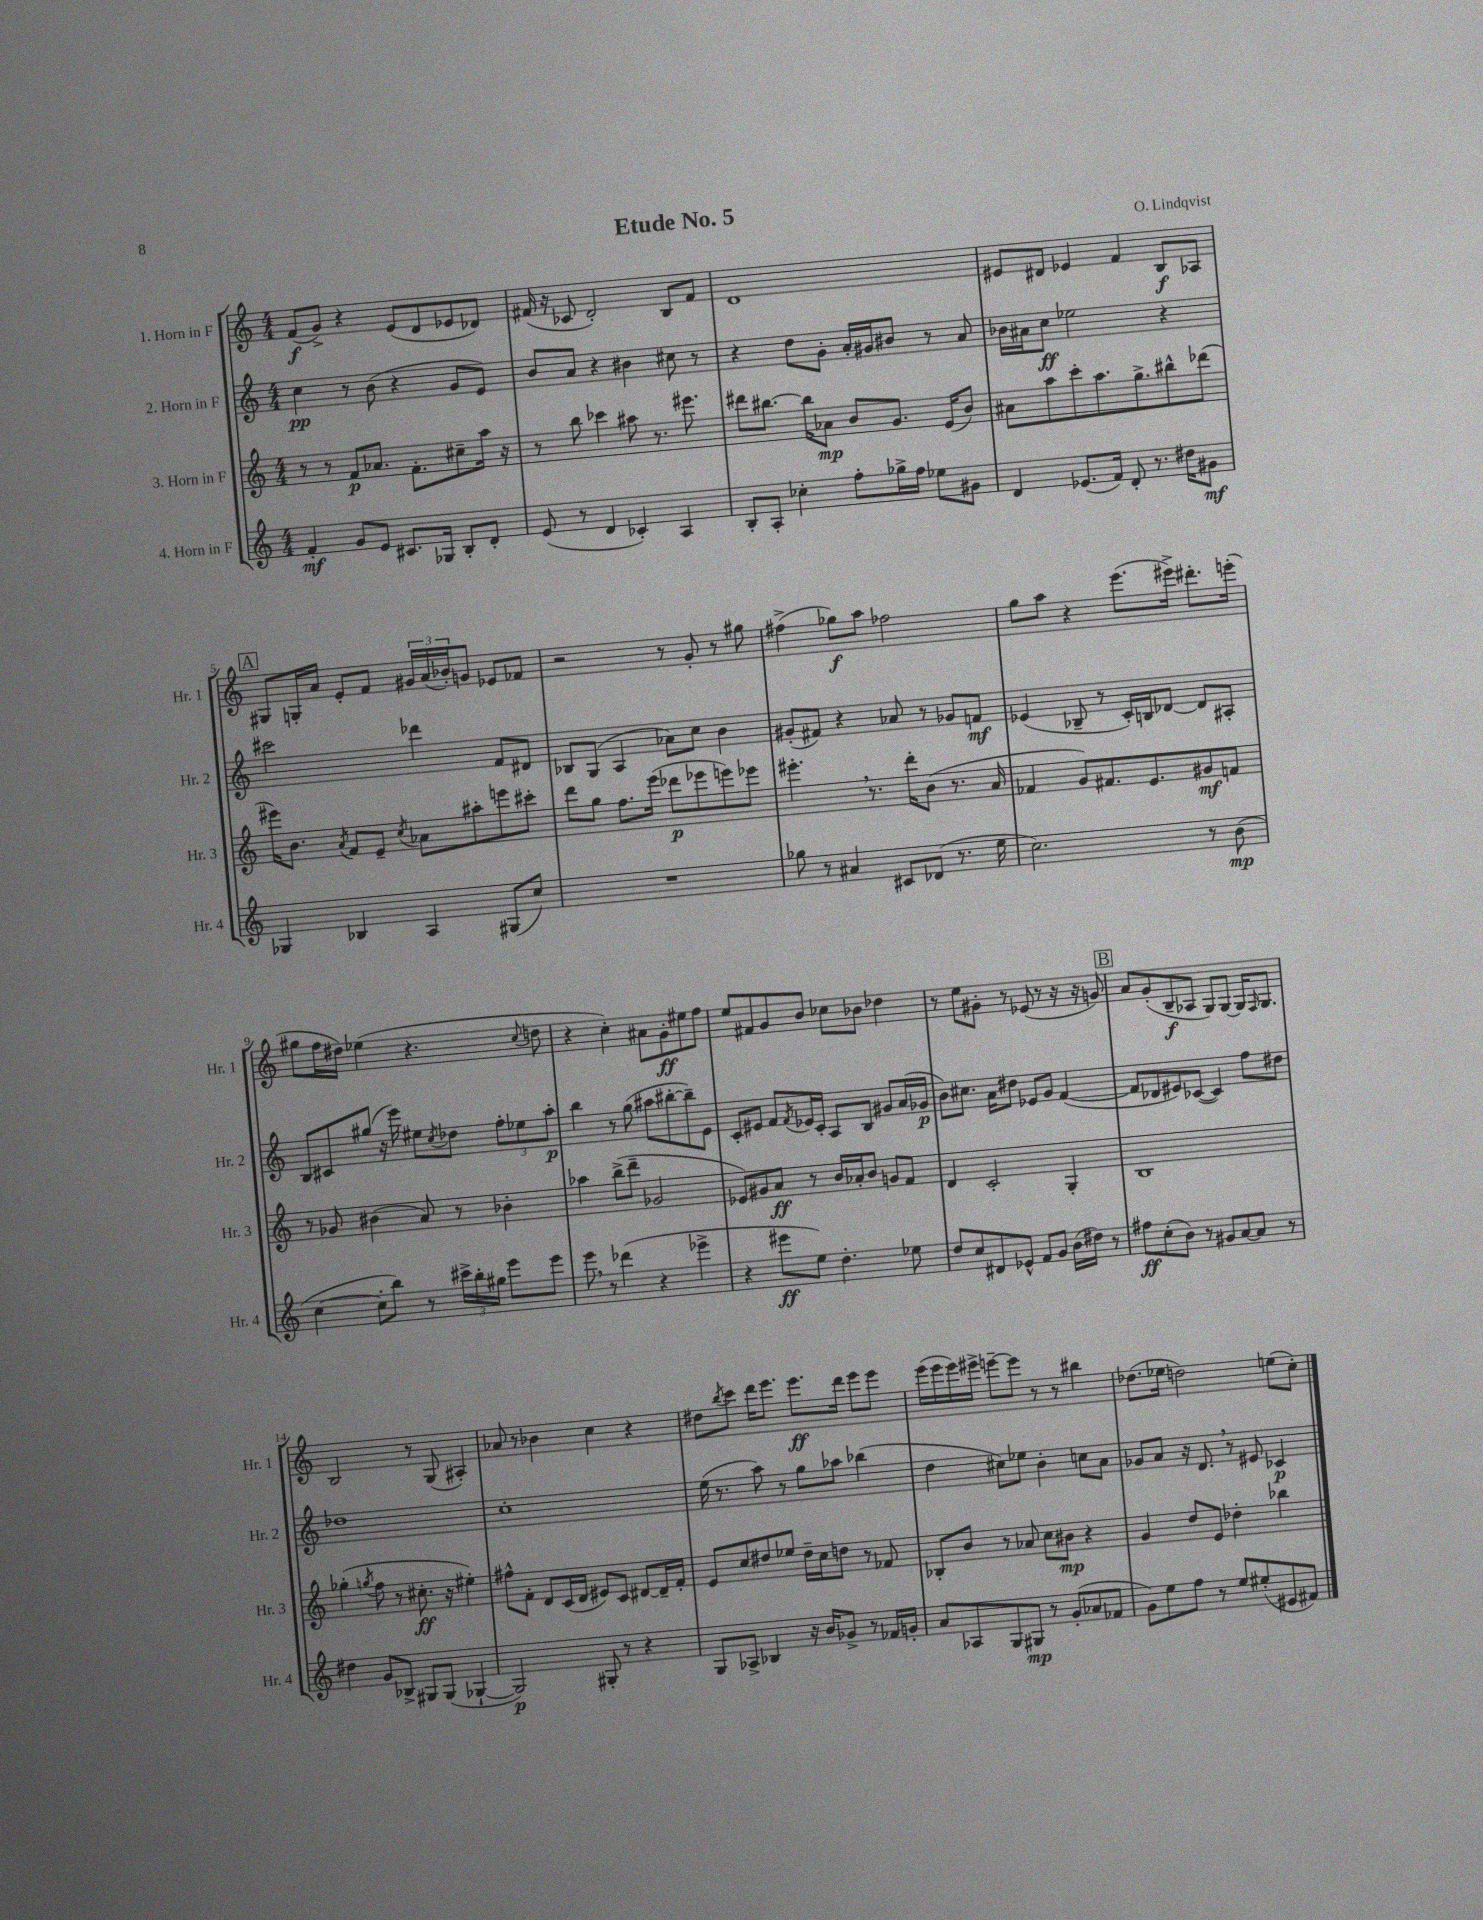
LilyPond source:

\header { title = "Etude No. 5" composer = "O. Lindqvist" }
<<
\new StaffGroup <<
\new Staff = "s0" \with { instrumentName = "1. Horn in F" shortInstrumentName = "Hr. 1" } {
    \clef treble \key c \major \numericTimeSignature \time 4/4
    f'8\f( g'8->) r4 e'8( d'8 ees'8 des'8) |
    fis'16( r16 ces'8 d'2-.) b8 fis'8 |
    d'1 |
    eis'8 dis'8 ees'4 f'4 b8\f aes8 |
    \mark \markup { \box "A" } gis8 g16-. a'16 e'8-. f'8 \tuplet 3/2 { gis'16 a'16( bes'16-.) } g'8 ees'8 fes'8 |
    r2 r8 g'8-. r8 gis''8 |
    fis''4->( ges''8\f) a''8 fes''2 |
    g''8 a''8 r4 e'''8.( eis'''16->) dis'''8.-. e'''16-.( |
    gis''8 f''16 dis''16) ees''4( r4. \appoggiatura { c''8 } d''8 |
    r4 c''4-.) ais'8 g'8-.\ff eis''8 f''8 |
    e''8 fis'8 g'8 b'8 ces''8 bes'8 des''4 |
    r8 e''8 gis'8-. r8 ees'8( r8 r16 r16 g'8) |
    \mark \markup { \box "B" } a'8 g'8-.( b8--\f aes8 g8) g8~ g16 \grace { f16 } g8. |
    b2 r8 g8( ais4-.) |
    aes'8 r8 bes'4 c''4 r4 |
    dis''8 \acciaccatura { b''8 } c'''8 d'''16 e'''8. e'''8.\ff d'''16 e'''8 e'''8 |
    e'''16( e'''16 e'''16) eis'''16-> e'''8~-- e'''8 r8 r8 bis''4 |
    des''8.( ees''16 d''2) e''8( c''8-.) \bar "|." |
}
\new Staff = "s1" \with { instrumentName = "2. Horn in F" shortInstrumentName = "Hr. 2" } {
    \clef treble \key c \major \numericTimeSignature \time 4/4
    c''4\pp r8 b'8( r4 g'8 e'8) |
    b'8 a'8 r4 bis'4 cis''8 r8 |
    r4 d''8 g'8-. a'16-. gis'16 bis'8 r8 a'8 |
    bes'16 ais'16 c''8\ff ees''2 r4 |
    \mark \markup { \box "A" } cis'''2 des'''4 f'8 dis'8 |
    bes8 g8( a4 aes'8) c''8 b'4 |
    gis'8-.( fis'8) r4 aes'8 r8 ges'8 f'8\mf |
    ees'4( bes8-- r8 c'16-.) b16 des'8~ des'8 ais8-. |
    b8 cis'8 gis''8( r16 e'''16) eis''8 \acciaccatura { c''8 } des''8 \tuplet 3/2 { f''8-. ees''8 a''8-.\p } |
    b''4 r8 g''8( ais''8 bis''8~-. bis''8--) e'8 |
    c'8-. eis'8 f'8 \acciaccatura { f'8 } ees'16 c'16-. a8 b8 gis'8 a'16( ges'16\p |
    b'8) cis''8. a'16 dis''8 ees'8 g'8 f'4~( |
    \mark \markup { \box "B" } f'8 des'8 eis'8) ces'8~( ces'4) f''8 dis''8 |
    des''1 |
    c''1-. |
    e''16( r8. a''8) r8 g''8 aes''8 bes''4( |
    d''4 cis''8) ees''8 b'4-. c''8 a'8 |
    ges'8 a'8 r16 d'8. \breathe r8 eis'8 ces'4\p \bar "|." |
}
\new Staff = "s2" \with { instrumentName = "3. Horn in F" shortInstrumentName = "Hr. 3" } {
    \clef treble \key c \major \numericTimeSignature \time 4/4
    r8 r8 f'8\p aes'8. f'8.-. cis''8-- a''16 r16 |
    r8 b''8 ces'''4 ais''8 r8. eis'''8. |
    dis'''8 bis''8.~ bis''16 aes'8\mp b'8 g'8. e'16( b'8) |
    ais'8 a''8 c'''8-. a''8. g''8.-> bis''8-^ des'''8( |
    \mark \markup { \box "A" } eis'''16) b'8. \acciaccatura { a'8 } f'8 e'8-- \acciaccatura { c''8 } aes'8 ais''8-. e'''8 cis'''8-. |
    d'''8 g''8 f''8. e'''16( des'''8\p ees'''8 e'''8) ees'''8 |
    eis'''4.-. \breathe r8. d'''16-. b'8( r8. a'16 |
    fes'4 g'8) fis'8. e'8. gis'8\mf f'8 |
    r8 ges'8 bis'4( a'8) r8 bes'4-. |
    aes''4 b''8->( d'''8-- ges'2 |
    ees'8) gis'8 a'8\ff r8 b'16 aes'16-. b'8 g'8 f'8 |
    d'4 c'2-. g4-. |
    \mark \markup { \box "B" } b1 |
    ges''4-.( \acciaccatura { g''8 } f''8 r8 cis''8.-.\ff r16 eis''4-.) |
    fis''8-^ f'8-. d'8 c'16( d'16 eis'8) c'8 dis'8~ dis'16-- f'16-. |
    e'8 c''8 dis''8 ees''8 dis''16-- c''16 d''8 r8 fes'8 |
    bes8-. b'8 r8 aes'8 c''8 bis'8\mp r4 |
    g'4 d''8 e'8 des''4-. bes''4 \bar "|." |
}
\new Staff = "s3" \with { instrumentName = "4. Horn in F" shortInstrumentName = "Hr. 4" } {
    \clef treble \key c \major \numericTimeSignature \time 4/4
    f'4-.\mf g'8 e'8 cis'8. ges16 b8-. d'8-. |
    e'8( r8 d'4 ces'4-.) a4 |
    b8-. a8-. ces''4-. f''8-. ges''16-> f''16 ees''8 gis'8 |
    d'4 ees'8.( f'16) d'8-. r8. dis''16 gis'8\mf |
    \mark \markup { \box "A" } ges4 bes4 a4 gis8( c''8) |
    R1 |
    ges''8 r8 ais'4 cis'8 des'8( r8. e''16 |
    c''2.) r8 b'8\mp( |
    c''4~ c''8-. b''8) r8 \tuplet 3/2 { cis'''16-> b''16-. gis''16 } e'''8 e'''8 |
    e'''8 \breathe r8 des'''4( r4 ees'''4-> |
    r4 eis'''8\ff e''8) d''4.-. ees''8 |
    d''8 c''8 dis'8 ees'8-^ f'8 g'8 b'16( dis''16) r8 |
    \mark \markup { \box "B" } fis''8\ff c''8-.( b'8) r8 gis'8 a'8~ a'8 r8 |
    dis''4 g'8 bes8-> gis8 gis8( ges4~-! |
    ges2\p) gis8-. r8 r4 |
    g8 aes8-> bes4 r16 b'16 ges'8-> r8 fes'16 g'16-. |
    a'8 aes8 g8 gis8\mp r8 g'8-.( aes'8 fes'8 |
    g'8) e''8 f''8 r8 e''8 eis''8-.( eis'8 fis'8) \bar "|." |
}
>>
>>
